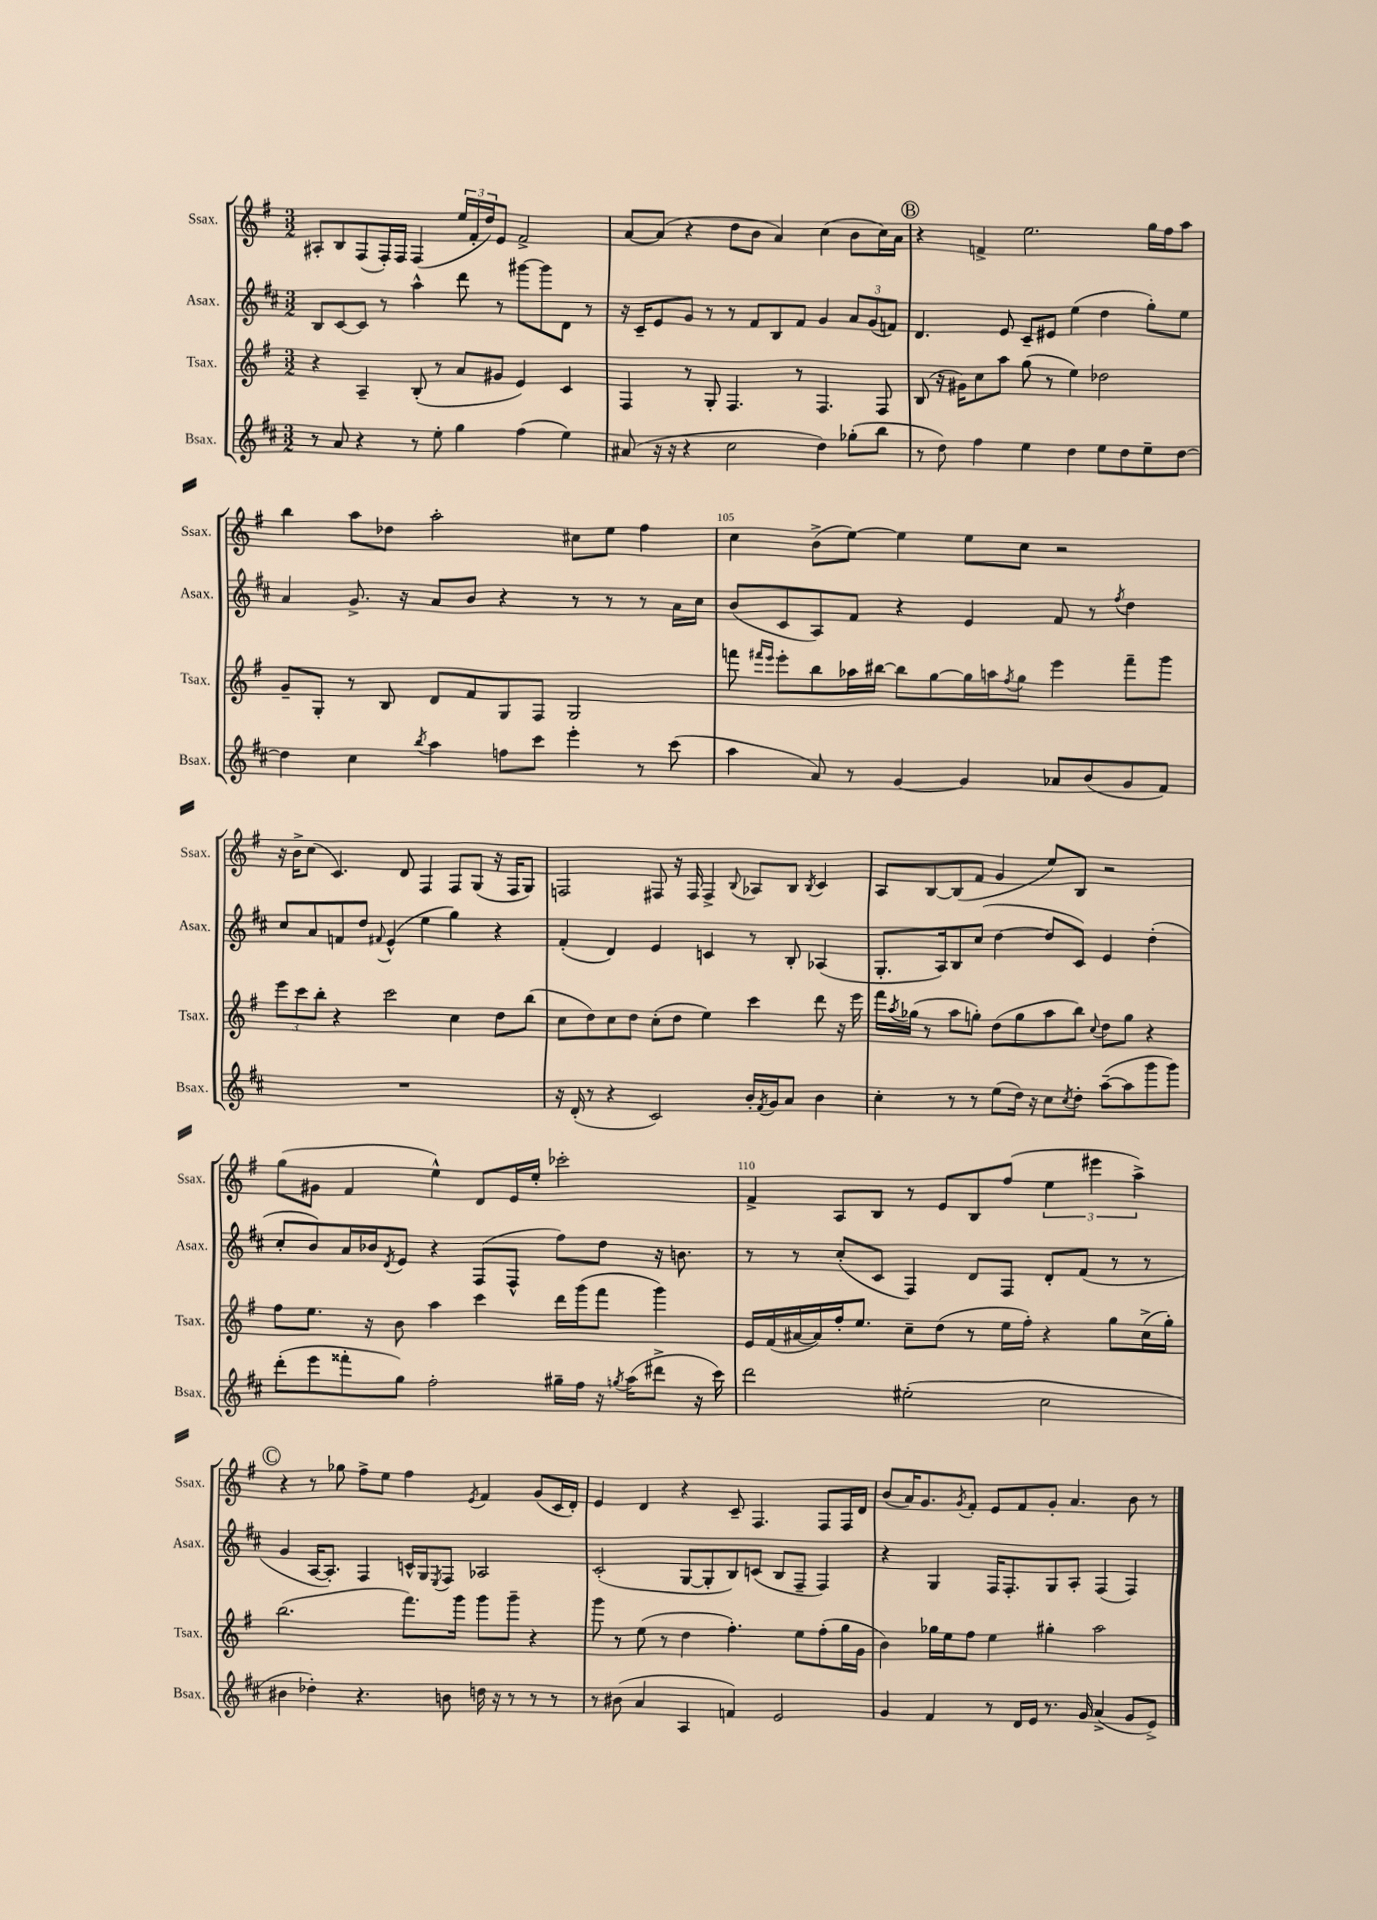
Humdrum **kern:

**kern	**kern	**kern	**kern
*staff4	*staff3	*staff2	*staff1
*clefG2	*clefG2	*clefG2	*clefG2
*k[f#c#]	*k[f#]	*k[f#c#]	*k[f#]
*M3/2	*M3/2	*M3/2	*M3/2
8r	4r	8B	8A#'
8a	.	[8c#	8B
4r	4A~	8c#]	(8F#
.	.	8r	16F#')
.	.	.	16F#
8r	(8B'	4aa^^	(4F#
8ee'	8r	.	.
4gg	8a	8ddd	24ee
.	.	.	24f#'
.	.	.	24dd)
.	8g#	8r	8e
(4ff#	4e)	[8ggg#	2f#^
.	.	8ggg#]	.
4ee)	4c	8d	.
.	.	8r	.
=	=	=	=
(8a#	4F#	16r	[8a
.	.	16c#~	.
16r	.	8e	(8a]
16r	.	.	.
4r	8r	8g	4r
.	8G'	8r	.
2cc#	4.F#	8r	8dd
.	.	8f#	8b
.	.	8B	4a)
.	8r	8f#	.
4dd)	4.F#	4g	(4cc
(8gg-'	.	12a	8b
.	.	(12g	.
8bb	8F#	.	16cc)
.	.	12f)	.
.	.	.	16a
=	=	=	=
8r	(8B	4.d	4r
8dd)	16r	.	.
.	16g#)	.	.
4ff#	8cc	.	4f^
.	8aa	8e	.
4ee	(8gg	8c#~	2.ee
.	8r	8e#	.
4dd	4ee)	(4ee	.
8ee	2dd-	4dd	.
8dd	.	.	.
8ee~	.	8gg')	16gg
.	.	.	16ff#
[8dd	.	8ee	8aa
=	=	=	=
4dd]	8g~	4a	4bb
.	8G'	.	.
4cc#	8r	8.g^	8aa
.	8B	.	8dd-
.	.	16r	.
8qbb	.	.	.
4aa	8d	8a	2aa'
.	8f#	8b	.
8ff	8G	4r	.
8ccc#	8F#	.	.
4eee'	2G	8r	8cc#
.	.	8r	8ee
8r	.	8r	4ff#
(8ccc#	.	16a	.
.	.	16cc#	.
=	=	=	=
4aa	8fff	(8b	4cc
.	16qqfff#	.	.
.	16qqeee	.	.
.	8eee'	8c#	.
8a)	8bb	8A)	(8b^
8r	16aa-	8f#	[8ee)
.	[16bb#	.	.
[4g	8bb#]	4r	4ee]
.	[8gg	.	.
4g]	16gg]	4e	8ee
.	16aa	.	.
.	8qff#	.	.
.	8gg	.	8cc
8a-	4eee	8f#	2r
(8b	.	8r	.
.	.	8qff#	.
8g	8fff#~	4dd	.
8f#)	8ggg	.	.
=	=	=	=
1.r	12eee	8cc#	16r
.	.	.	16b^
.	12ccc	.	.
.	.	8a	(8cc
.	12bb'	.	.
.	4r	8f	4.c)
.	.	8dd	.
.	.	8qqf#	.
.	2ccc	(4e^^	.
.	.	.	8d
.	.	4ee	4F#
.	4cc	4gg)	8F#
.	.	.	(8G
.	8dd	4r	16r
.	.	.	16F#
.	(8bb	.	8G)
=	=	=	=
16r	8cc	(4f#'	2F
(16d'	.	.	.
8r	8dd)	.	.
4r	8cc	4d)	.
.	8dd	.	.
2c#)	(8cc'	4e	8F#
.	8dd	.	16r
.	.	.	16F#
.	4ee)	4c	4F#^
.	.	.	8qqB
16b'	4ccc	8r	8A-
8qf#	.	.	.
16g	.	.	.
8a	.	8B'	8B
.	.	.	8qB
4b	8ddd	(4A-	4c
.	16r	.	.
.	16eee	.	.
=	=	=	=
4cc#'	16fff#	8.G'	8A
.	8qaa	.	.
.	(16gg-	.	.
.	8r	.	[8B
.	.	16A)	.
8r	8aa	8B	(8B]
8r	8gg')	(8cc#	8f#
(8ee	(8dd	[4dd	4g
16dd)	8gg	.	.
16r	.	.	.
8cc#	8aa	8dd]	8ee)
8qcc#	.	.	.
8dd'	8bb)	8c#)	8B
.	8qqcc	.	.
([8aa~	8dd	4e	2r
8aa]	8gg	.	.
8ggg	4r	(4dd'	.
8ggg)	.	.	.
=	=	=	=
(8ddd'	8ff#	8cc#'	(8gg
8eee	8.ee	8b)	8g#
8fff##'	.	16a	4f#
.	16r	16b-	.
.	.	8qd	.
8gg)	8b	8e	.
2ff#'	4aa	4r	4ee^^)
.	4ccc	(8F#	8d
.	.	8F#^^	16e
.	.	.	16ee'
16gg#~	16ddd	8ff#)	2ccc-'
16ff#	(16ggg	.	.
16r	8fff#	8dd	.
8qgg	.	.	.
(16aa	.	.	.
8ddd#^	4ggg)	16r	.
.	.	8.b	.
16r	.	.	.
16ccc#)	.	.	.
=	=	=	=
2ddd	16e	8r	4f#^
.	(16f#	.	.
.	[16a#	8r	.
.	16a#])	.	.
.	16ff#'	(8cc#'	8A
.	8.ee	.	.
.	.	8c#	8B
(2ee#'	8cc~	4F#)	8r
.	(8dd	.	8e
.	8r	8d	8B
.	16ee	8F#	(8ff#
.	16ff#')	.	.
2cc#	4r	8d'	6ee
.	.	(8f#	.
.	.	.	6eee#
.	8gg	8r	.
.	.	.	6aa^)
.	(16cc^	8r	.
.	16gg')	.	.
=	=	=	=
4b#	(2.bb	4g	4r
4dd-')	.	[16A	8r
.	.	8.A'])	.
.	.	.	8gg-
4.r	.	4F#	8ff#^
.	.	.	8ee
.	8.fff#)	16c^^	4ff#
.	.	16G	.
.	.	8qE	.
8b	.	8F#	.
.	16ggg	.	.
.	.	.	8qe
16dd	8ggg	2A-	4f#
16r	.	.	.
8r	8ggg~	.	.
8r	4r	.	(8g
8r	.	.	16c
.	.	.	16d')
=	=	=	=
8r	8ggg	(2c#'	4e
(8b#	8r	.	.
4a	(8ee	.	4d
.	8r	.	.
4A	4dd	[8G	4r
.	.	8G']	.
4f)	4.ff#')	8B)	8c~
.	.	(8c	4.F#
2e	.	8B	.
.	8ee	8F#~	.
.	(8ff#'	4F#)	8F#
.	16gg	.	16F#
.	16g	.	16d
=	=	=	=
4g	4b)	4r	(8b
.	.	.	16a)
.	.	.	8.g
4f#	16gg-	4G	.
.	16ee	.	.
.	.	.	8qg
.	8ff#	.	8f#'
8r	4ee	16F#	8e
.	.	8.F#'	.
16d	.	.	8f#
16e	.	.	.
8.r	4gg#'	8G	8g'
.	.	8A'	4.a
16g	.	.	.
(4a^	2aa	(4F#	.
8g	.	4F#)	8b
8e^)	.	.	8r
==	==	==	==
*-	*-	*-	*-
